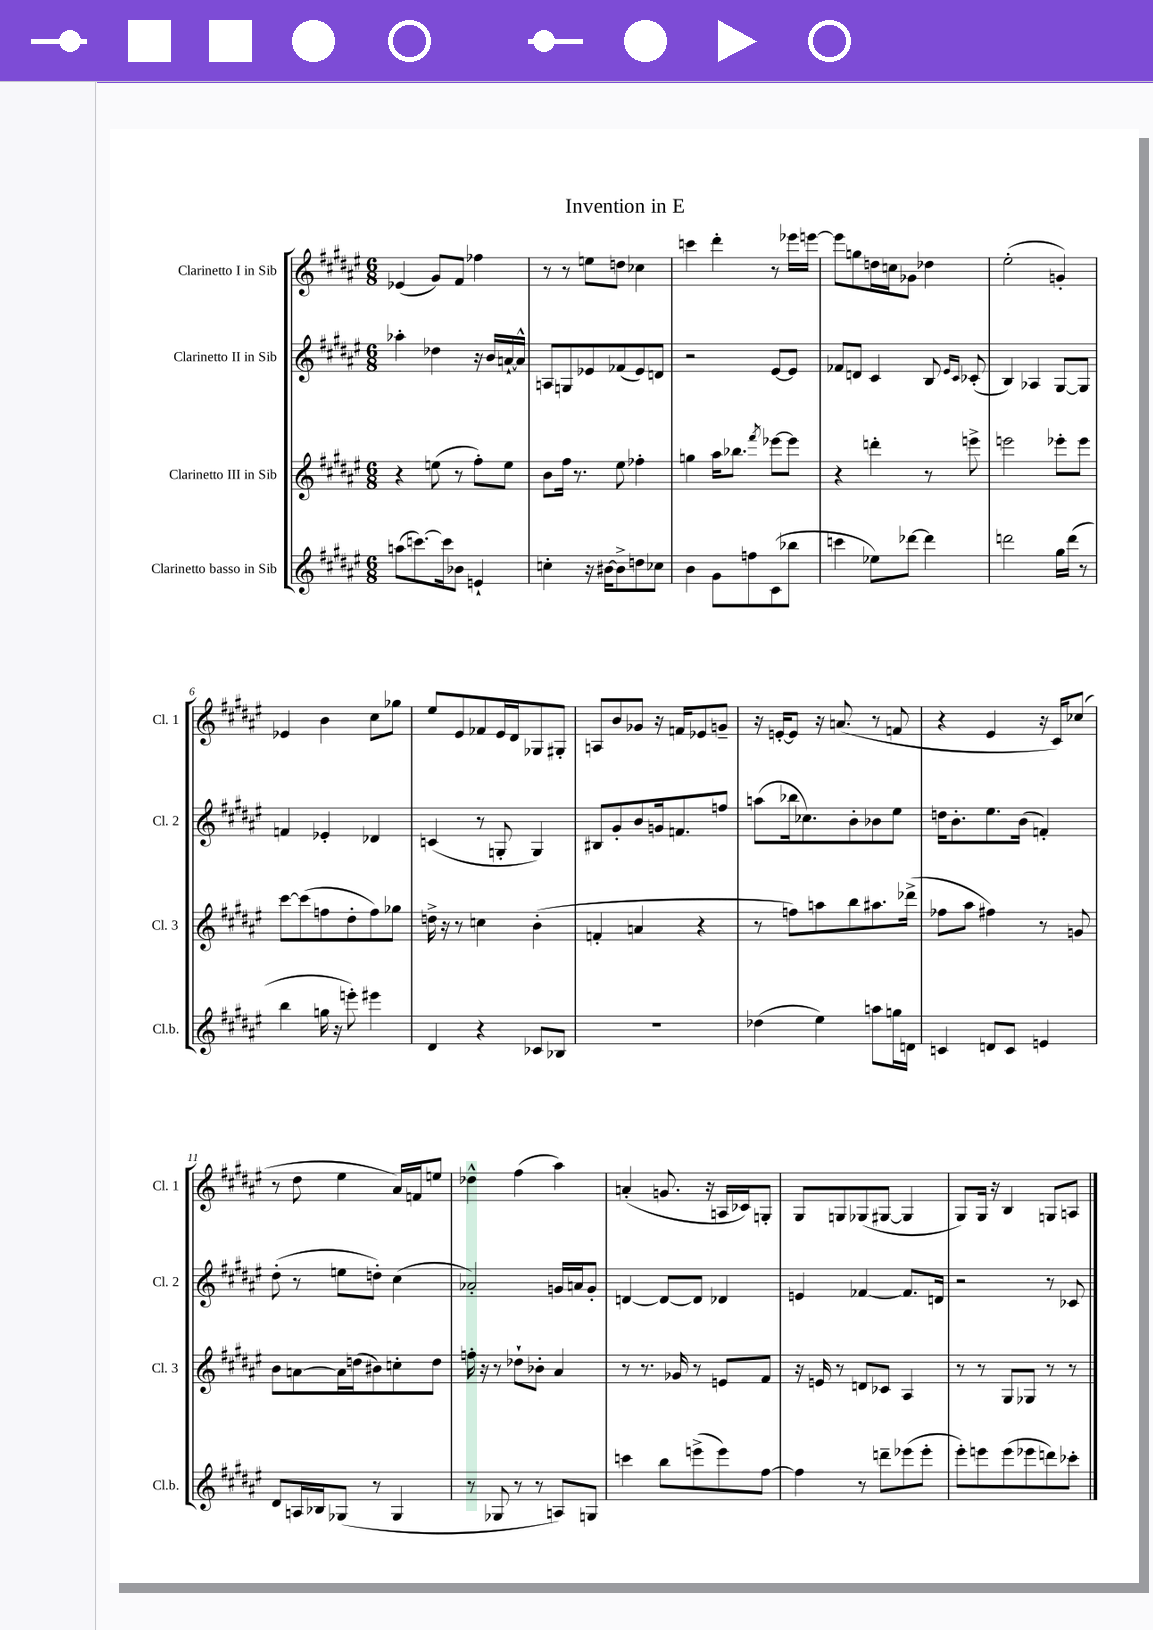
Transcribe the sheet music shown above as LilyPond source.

\header { title = "Invention in E" }
<<
\new StaffGroup <<
\new Staff = "s0" \with { instrumentName = "Clarinetto I in Sib" shortInstrumentName = "Cl. 1" } {
    \clef treble \key fis \major \numericTimeSignature \time 6/8
    \autoBeamOff ees'4( gis'8[) fis'8] fes''4 |
    r8 r8 e''8[ d''8] ces''4 |
    c'''4 dis'''4-. r8 ees'''16[ e'''16]~ |
    e'''8[ g''8 d''16 c''16 ges'8] des''4 |
    eis''2-.( g'4-.) |
    ees'4 b'4 cis''8[ ges''8] |
    eis''8[ eis'8 fes'8 eis'16 dis'16 ges8 gis8]-. |
    a8[ b'8 ges'8] r16 f'16[ ees'8 g'8]-- |
    r16 e'16[~-. e'8] r16 a'8.( r8 f'8 |
    r4 eis'4 r16 cis'16[) ces''8]( |
    r8 dis''8 eis''4 ais'16[) f'16 e''8] |
    des''4-^ fis''4( ais''4) |
    a'4-.( g'8. r16 a16[ ces'16) g8]-. |
    gis8[ g8 ges8( gis8]~ gis4 |
    gis8[) gis16] r16 b4 g8[ a8] \bar "|." |
}
\new Staff = "s1" \with { instrumentName = "Clarinetto II in Sib" shortInstrumentName = "Cl. 2" } {
    \clef treble \key fis \major \numericTimeSignature \time 6/8
    \autoBeamOff aes''4-. des''4 r16 b'16[ a'16~-! a'16]-^ |
    a8[ g8 ees'8 fes'8( ees'8) d'8] |
    r2 eis'8[~ eis'8] |
    fes'8[ d'8] cis'4 b8 \grace { eis'16[ cis'16] } ces'8-.( |
    b4) aes4 gis8[~ gis8] |
    f'4 ees'4-. des'4 |
    c'4( r8 g8-. g4) |
    bis8[ gis'8-. b'8 g'16 f'8. f''8] |
    a''8[( bes''16 ces''8.) b'8-. bes'8 eis''8] |
    d''16[ b'8.-. eis''8. b'16]( f'4-.) |
    dis''8-.( r8 e''8[ d''8]-.) cis''4( |
    aes'2-.) g'16[ a'16 g'8]-. |
    d'4~ d'8[~ d'8] des'4 |
    e'4 fes'4~ fes'8.[ d'16] |
    r2 r8 ces'8 \bar "|." |
}
\new Staff = "s2" \with { instrumentName = "Clarinetto III in Sib" shortInstrumentName = "Cl. 3" } {
    \clef treble \key fis \major \numericTimeSignature \time 6/8
    \autoBeamOff r4 e''8( r8 fis''8[-.) e''8] |
    b'8[ fis''16] r8. eis''8 fes''4-. |
    g''4 ais''16[ bes''8.] \acciaccatura { fis'''8 } ees'''8[~ ees'''8] |
    r4 d'''4-. r8 e'''8-> |
    e'''2 ees'''8[-. ees'''8] |
    cis'''8[~ cis'''8( f''8 dis''8-. f''8) ges''8] |
    d''16-> r16 r8 c''4 b'4-.( |
    f'4-. a'4 r4 |
    r8 f''8[) a''8 b''8 ais''8. des'''16]->( |
    fes''8[ ais''8] fis''4) r8 g'8 |
    b'8[ a'8~ a'16 d''16( bis'8) c''8-. d''8] |
    f''16-. r16 r8 des''8[-! bes'8]-. ais'4 |
    r8 r8. ges'16 r8 e'8[ fis'8] |
    r16 e'16 r8 d'8[ ces'8] ais4 |
    r8 r8 gis8[ ges8] r8 r8 \bar "|." |
}
\new Staff = "s3" \with { instrumentName = "Clarinetto basso in Sib" shortInstrumentName = "Cl.b." } {
    \clef treble \key fis \major \numericTimeSignature \time 6/8
    \autoBeamOff a''8[( c'''8.~) c'''16 bes'8] e'4-! |
    c''4-. r16 bis'16[~ bis'8-> d''8 ces''8] |
    b'4 gis'8[ f''8 cis'8( bes''8] |
    c'''4 ees''8[) des'''8]~ des'''4 |
    d'''2 gis''16[ d'''16]( r8 |
    b''4 g''16 r16 e'''8-.) eis'''4 |
    dis'4 r4 ces'8[ bes8] |
    R2. |
    des''4( eis''4) a''8[ g''16 d'16] |
    c'4 d'8[ c'8] e'4 |
    dis'8[ a16 bes16 ges8]( r8 ges4 |
    r8 ges8 r8 r8 a8[) g8] |
    c'''4 b''8[ e'''8->( e'''8) fis''8]~ |
    fis''4 r8 d'''8[-- ees'''8( ees'''8]-. |
    eis'''8[-.) e'''8 e'''8( ees'''8 d'''8) ces'''8]-. \bar "|." |
}
>>
>>
